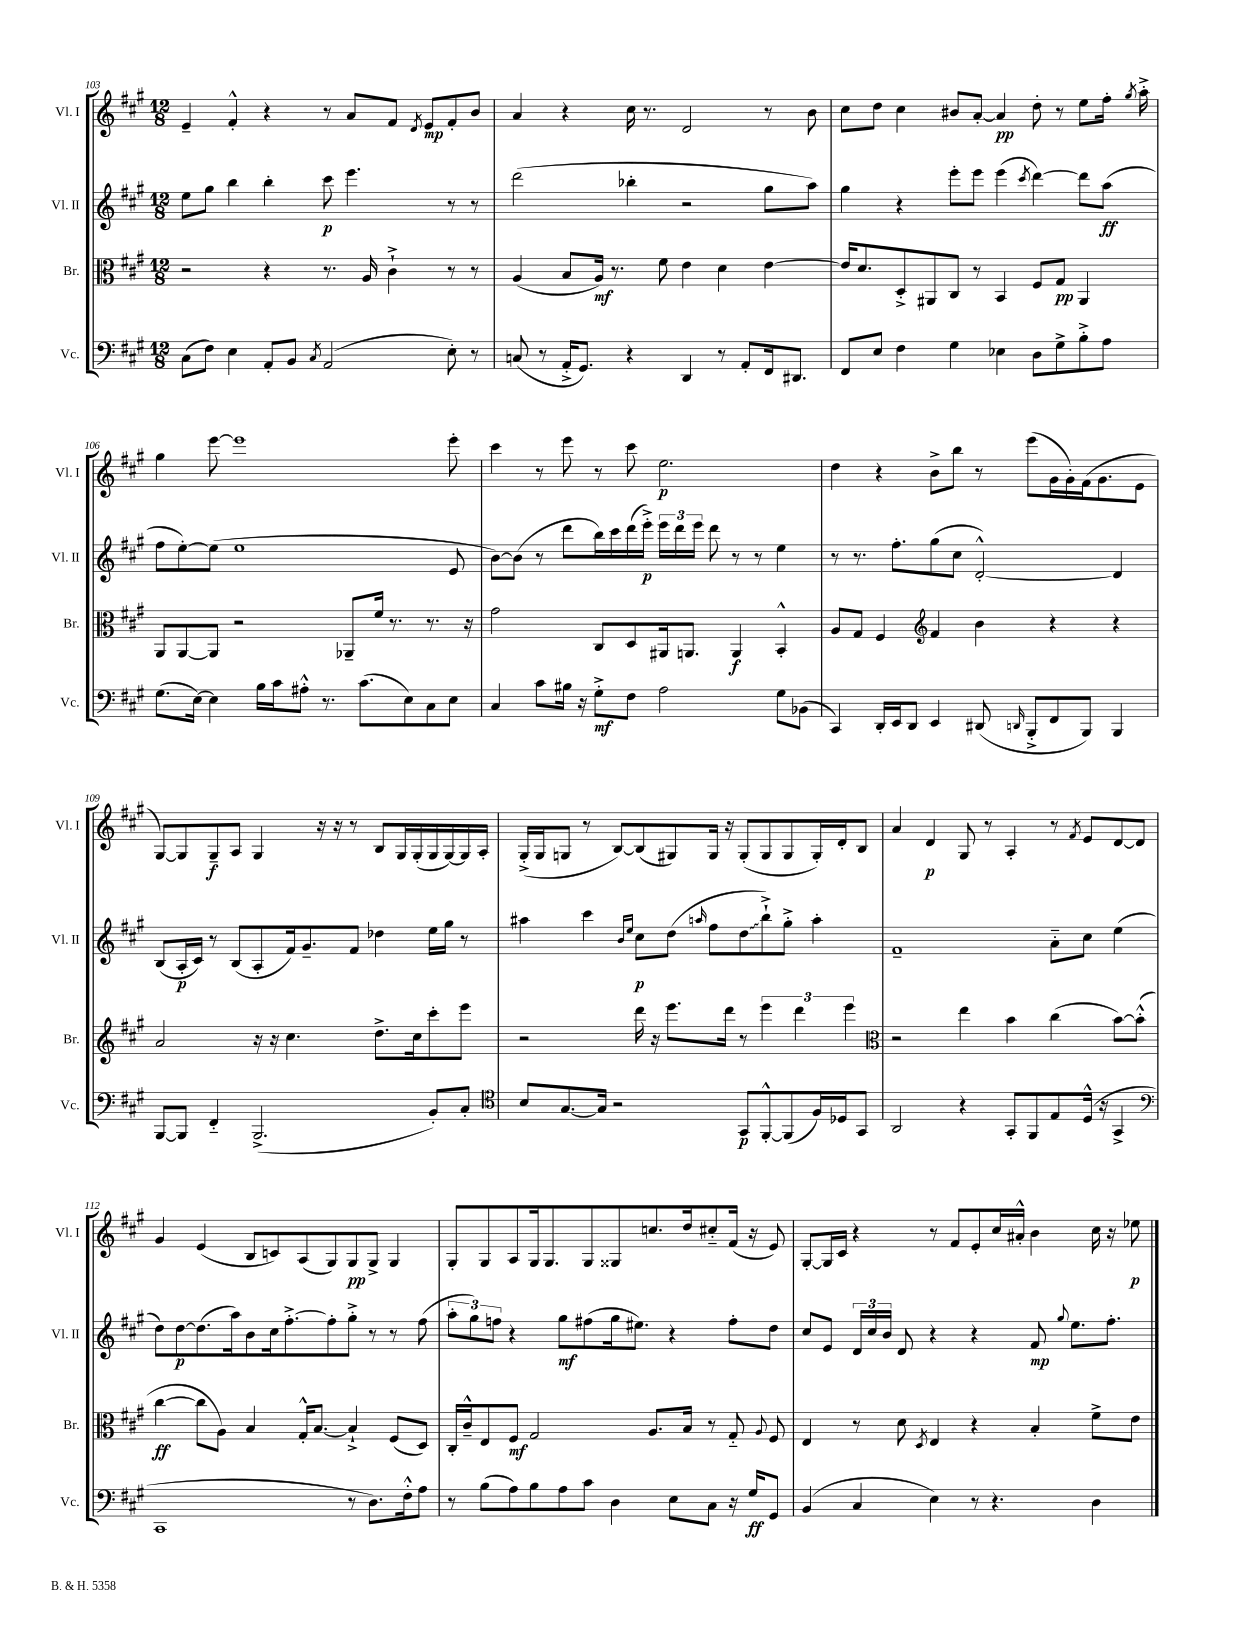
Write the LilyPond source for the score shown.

<<
\new StaffGroup <<
\new Staff = "s0" \with { instrumentName = "Vl. I" shortInstrumentName = "Vl. I" } {
    \clef treble \key a \major \numericTimeSignature \time 12/8
    \autoBeamOff e'4-- fis'4-.-^ r4 r8 a'8[ fis'8] \acciaccatura { d'8 } e'8[\mp fis'8-. b'8] |
    a'4 r4 cis''16 r8. d'2 r8 b'8 |
    cis''8[ d''8] cis''4 bis'8[ a'8]~-. a'4\pp d''8-. r8 e''8[ fis''16]-. \acciaccatura { gis''8 } a''16-.-> |
    gis''4 e'''8~ e'''1 e'''8-. |
    cis'''4 r8 e'''8 r8 cis'''8 e''2.\p |
    d''4 r4 b'8[-> b''8] r8 e'''8[( gis'16 gis'16-.) fis'16( gis'8. e'8] |
    gis8[~) gis8 gis8--\f a8] gis4 r16 r16 r8 b8[ gis16 gis16-.( gis16 gis16~) gis16 a16]-. |
    gis16[-.->( gis16 g8] r8 b8[~) b8( gis8) gis16] r16 gis8[-.( gis8 gis8 gis16-.) d'16-. b8] |
    a'4 d'4\p gis8 r8 a4-. r8 \acciaccatura { fis'8 } e'8[ d'8~ d'8] |
    gis'4 e'4( b8[ c'8) a8( gis8) gis8\pp gis8]-> gis4 |
    gis8[-. gis8 a8 gis16 gis8. gis8 gisis8 c''8. d''16 cis''8-_ fis'16]( r16 e'8) |
    gis8[~-. gis16 cis'16] r4 r8 fis'8[ e'8-. cis''16 ais'16]-.-^ b'4 cis''16 r16 ees''8\p \bar "|." |
}
\new Staff = "s1" \with { instrumentName = "Vl. II" shortInstrumentName = "Vl. II" } {
    \clef treble \key a \major \numericTimeSignature \time 12/8
    \autoBeamOff e''8[ gis''8] b''4 b''4-. cis'''8\p e'''4. r8 r8 |
    d'''2( bes''4-. r2 gis''8[ a''8]) |
    gis''4 r4 e'''8[-. e'''8] e'''4( \acciaccatura { cis'''8 } d'''4~) d'''8[ a''8]\ff( |
    fis''8[ e''8~-.) e''8]( e''1 e'8 |
    b'8[~) b'8]( r8 d'''8[ b''16) cis'''16 d'''16( e'''16]-.->\p) \tuplet 3/2 { e'''16[ d'''16 e'''16] } d'''8 r8 r8 e''4 |
    r8 r8. fis''8.[-. gis''8( cis''8] d'2~-.-^) d'4 |
    b8[( a16-.\p cis'16]) r8 b8[( a8-. fis'16) gis'8.-- fis'8] des''4 e''16[ gis''16] r8 |
    ais''4 cis'''4 \grace { b'16[ e''16] } cis''8[\p d''8]( \grace { a''16 } fis''8[ \once \override Glissando.style = #'zigzag d''8\glissando b''8-!->) gis''8]-.-> a''4-. |
    fis'1-- a'8[-_ cis''8] e''4( |
    d''8[) d''8~\p d''8.( a''16) b'8 cis''16 fis''8.~-.-> fis''8-. gis''8]-.-> r8 r8 fis''8( |
    \tuplet 3/2 { a''8[-. gis''8) f''8] } r4 gis''8[\mf fis''8( gis''16 eis''8.]) r4 fis''8[-. d''8] |
    cis''8[ e'8] \tuplet 3/2 { d'16[ cis''16 b'16] } d'8 r4 r4 fis'8\mp \appoggiatura { gis''8 } e''8.[ fis''8.]-. \bar "|." |
}
\new Staff = "s2" \with { instrumentName = "Br." shortInstrumentName = "Br." } {
    \clef alto \key a \major \numericTimeSignature \time 12/8
    \autoBeamOff r2 r4 r8. a16 cis'4-!-> r8 r8 |
    a4( b8[ a16]\mf) r8. fis'8 e'4 d'4 e'4~ |
    e'16[ d'8. d8-.-> ais,8 cis8] r8 b,4 fis8[ gis8]\pp ais,4 |
    a,8[ a,8~ a,8] r2 aes,8[-- fis'16] r8. r8. r16 |
    gis'2 cis8[ d8 ais,16 a,8.] a,4\f b,4-.-^ |
    a8[ gis8] fis4 \clef treble fis'4 b'4 r4 r4 |
    a'2 r16 r16 cis''4. d''8.[-> cis''16 cis'''8-. e'''8] |
    r2 d'''16 r16 e'''8.[ d'''16] r8 \tuplet 3/2 { e'''4 d'''4 e'''4 } |
    \clef alto r2 e''4 b'4 cis''4( b'8[~) b'8]-.-^( |
    cis''4~\ff cis''8[ a8]) b4 gis16[-.-^ b8.]~ b4-!-> fis8[( d8]) |
    cis16[-. cis'16---^ e8 fis8]\mf gis2 a8.[ b16] r8 gis8-_ \appoggiatura { a8 } fis8 |
    e4 r8 d'8 \acciaccatura { d8 } e4 r4 b4-. fis'8[-> e'8] \bar "|." |
}
\new Staff = "s3" \with { instrumentName = "Vc." shortInstrumentName = "Vc." } {
    \clef bass \key a \major \numericTimeSignature \time 12/8
    \autoBeamOff cis8[( fis8]) e4 a,8[-. b,8] \acciaccatura { cis8 } a,2( e8-.) r8 |
    c8( r8 a,16[-.-> gis,8.]) r4 d,4 r8 a,8[-. fis,16 dis,8.] |
    fis,8[ e8] fis4 gis4 ees4 d8[ gis8-> b8-.-> a8] |
    gis8.[( e16]~) e4 b16[ cis'16 ais8]-.-^ r8. cis'8.[( e8) cis8 e8] |
    cis4 cis'8[ bis16] r16 gis8[-.->\mf fis8] a2 gis8[ bes,8]( |
    cis,4) d,16[-. e,16 d,8] e,4 dis,8( \grace { d,16 } b,,8[-.-> fis,8 b,,8]) b,,4 |
    b,,8[~ b,,8] fis,4-_ b,,2.->( b,8[-.) cis8]-. |
    \clef tenor b8[ gis8.~ gis16] r2 gis,8[\p fis,8~-.-^ fis,8( fis16) des16 gis,8] |
    a,2 r4 gis,8[-. fis,8 e8 d16]-^( r16 gis,4-> |
    \clef bass cis,1 r8 d8.[) fis16-.-^ a8] |
    r8 b8[( a8) b8 a8 cis'8] d4 e8[ cis8] r16 gis16[\ff gis,8] |
    b,4( cis4 e4) r8 r4. d4 \bar "|." |
}
>>
>>
\layout { \context { \Score currentBarNumber = #103 } }
